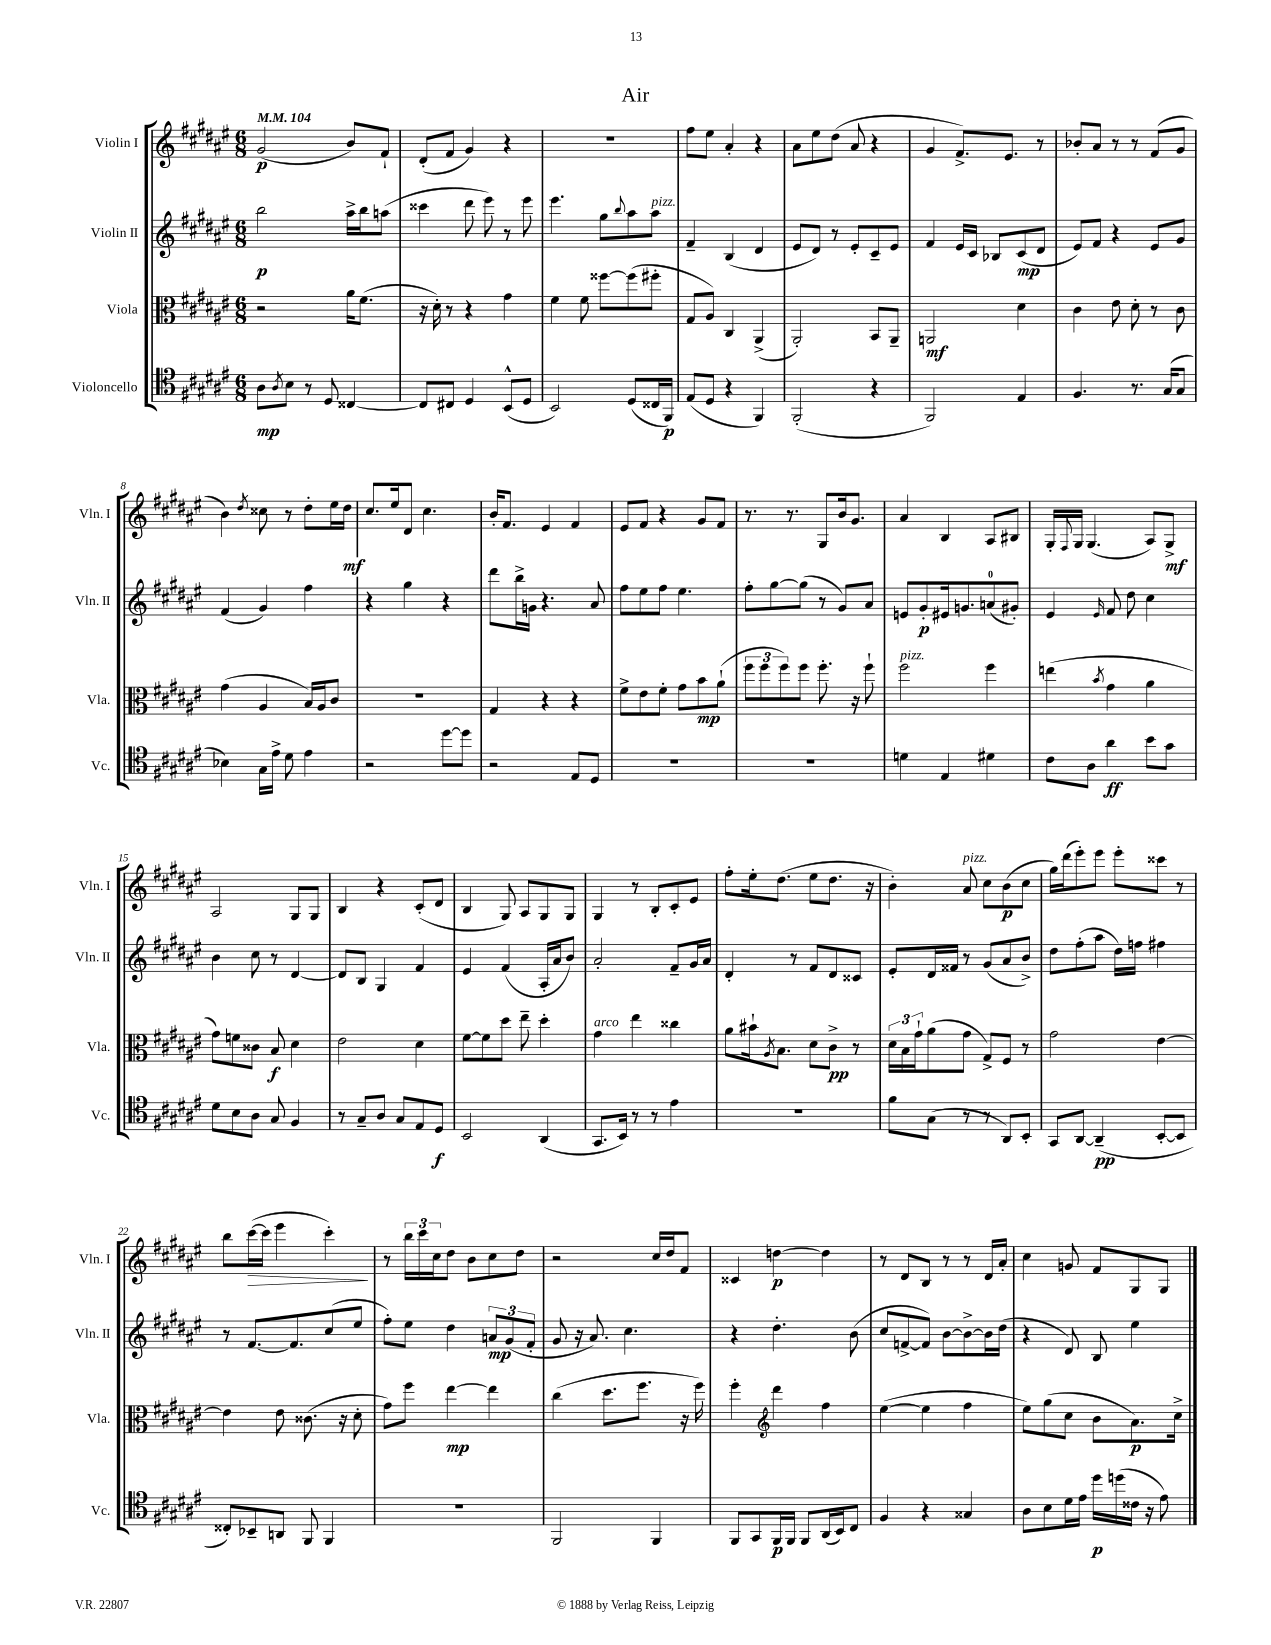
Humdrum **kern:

**kern	**kern	**kern	**kern
*staff4	*staff3	*staff2	*staff1
*clefC4	*clefC3	*clefG2	*clefG2
*k[f#c#g#d#a#e#]	*k[f#c#g#d#a#e#]	*k[f#c#g#d#a#e#]	*k[f#c#g#d#a#e#]
*M6/8	*M6/8	*M6/8	*M6/8
*MM104	*MM104	*MM104	*MM104
8A#\L	2r	2bb\	(2g#/
8qA#/	.	.	.
8B\J	.	.	.
8r	.	.	.
8D#/	.	.	.
[4C##/	16a#\LK	16aa#^\LL	8b/L)
.	(8.f#\J	16bb\J	.
.	.	(8aa\J	8f#`/J
=	=	=	=
8C##/]L	16r	4ccc##\	(8d#'/L
.	16d#'\)	.	.
8C#/J	8r	.	8f#/J
4D#/	4r	8ddd#\	4g#/)
.	.	8eee#\)	.
(8BB^^/L	4g#\	8r	4r
8D#/J	.	8eee#\	.
=	=	=	=
2BB/)	4f#\	4.eee#\	2.r
.	8f#\	.	.
.	[8ff##\L	8gg#\L	.
.	.	8qqbb/	.
(8D#/L	(8ff##\]	8aa#\	.
16C##/L	8ff#'\J	8aa#\J	.
16FF#/JJ)	.	.	.
=	=	=	=
(8E#/L	8G#/L	4f#~/	8ff#\L
8D#/J	8A#/J)	.	8ee#\J
4r	4C#/	(4B/	4a#'/
4FF#/)	(4AA#^/	4d#/	4r
=	=	=	=
(2FF#'/	2AA#'/)	8e#/L	8a#\L
.	.	8d#/J)	8ee#\
.	.	8r	(8dd#\J
.	.	8e#'/L	8a#/
4r	8BB/L	8c#~/	4r
.	8AA#~/J	8e#/J	.
=	=	=	=
2FF#/)	2AA/	4f#/	4g#/
.	.	16e#/LL	8.f#^/L)
.	.	16c#/JJ	.
.	.	8B-/L	.
.	.	.	8.e#/J
4E#/	4d#\	(8c#/	.
.	.	8d#/J	8r
=	=	=	=
4.F#/	4c#\	8e#/L)	8b-'/L
.	.	8f#/J	8a#/J
.	8e#\	4r	8r
8.r	8d#'\	.	8r
.	8r	8e#/L	(8f#/L
(16G#/LK	.	.	.
8G#/J	8c#\	8g#/J	8g#/J
=	=	=	=
4B-\)	(4g#\	(4f#/	4b\)
.	.	.	8qdd#/
16G#\LL	4A#/	4g#/)	8cc##\
16e#^\JJ	.	.	.
8d#\	.	.	8r
4e#\	16B/LL)	4ff#\	8dd#'\L
.	16A#/J	.	.
.	8c#/J	.	16ee#\L
.	.	.	16dd#\JJ
=	=	=	=
2r	2.r	4r	8.cc#/L
.	.	.	16ee#/k
.	.	4gg#\	8d#/J
.	.	.	4.cc#\
[8dd#\L	.	4r	.
8dd#\]J	.	.	.
=	=	=	=
2r	4G#/	8ddd#\L	16b'/LK
.	.	.	8.f#/J
.	.	16bb^\L	.
.	.	16g\JJ	.
.	4r	4.r	4e#/
8E#/L	4r	.	4f#/
8D#/J	.	8a#/	.
=	=	=	=
2.r	8f#^\L	8ff#\L	8e#/L
.	8e#\	8ee#\	8f#/J
.	8f#'\J	8ff#\J	4r
.	8g#\L	4.ee#\	.
.	8b\	.	8g#/L
.	(8a#`\J	.	8f#/J
=	=	=	=
2.r	12ff#\L	8ff#'\L	8.r
.	12ff#\	.	.
.	.	[8gg#\	.
.	12ff#\)	.	.
.	.	.	8.r
.	8ff#\J	(8gg#\]J	.
.	8.ff#'\	8r	8G#/L
.	.	8g#/L)	16b/k
.	16r	.	8.g#/J
.	8ff#`\	8a#/J	.
=	=	=	=
4d\	2ff#\	8e/L	4a#/
.	.	8g#'/	.
4E#/	.	16e#/k	4B/
.	.	8.g/	.
4d#\	4ff#\	(8a/	8A#/L
.	.	8g#'/J)	8B#/J
=	=	=	=
8c#\L	(4ee\	4e#/	16G#'/LL
.	.	.	8qqF#/
.	.	.	16G#/JJ
8A#\J	.	.	(4.G#/
.	8qb/	16qqe#/	.
4a#\	4g#\	8f#/	.
.	.	8dd#\	.
8b\L	4a#\	4cc#\	8A#/L)
8g#\J	.	.	8G#^/J
=	=	=	=
8d#\L	8g#\L)	4b\	2A#/
8B\	8f\	.	.
8A#\J	8c##\J	8cc#\	.
8G#/	8B/	8r	.
4F#/	4d#\	[4d#/	8G#/L
.	.	.	8G#/J
=	=	=	=
8r	2e#\	8d#/]L	4B/
8G#~/L	.	8B/J	.
8A#/J	.	4G#/	4r
8G#/L	.	.	.
8E#/	4d#\	4f#/	(8c#'/L
8D#/J	.	.	8d#/J
=	=	=	=
2BB/	[8f#\L	4e#/	4B/
.	8f#\]	.	.
.	8dd#\J	(4f#/	8G#/)
.	8ee#~\	.	8A#/L
(4AA#/	4dd#'\	16A#'/LL	8G#/
.	.	16a#/J	.
.	.	8b/J)	8G#/J
=	=	=	=
8.GG#/L	4g#\	2a#'/	4G#/
16BB/Jk)	.	.	.
8r	4ee#\	.	8r
8r	.	.	8B'/L
4e#\	4cc##\	8f#~/L	8c#'/
.	.	16g#/L	8e#/J
.	.	16a#/JJ	.
=	=	=	=
2.r	8a#\L	4d#'/	8ff#'\L
.	16b#`\k	.	16ee#'\k
.	8qA#/	.	.
.	8.B\J	.	(8.dd#\J
.	.	8r	.
.	8d#\L	8f#/L	8ee#\L
.	8c#^\J	8d#/	8.dd#\J
.	8r	8c##/J	.
.	.	.	16r
=	=	=	=
8f#\L	24d#\LL	8e#'/L	4b'\)
.	24B\	.	.
.	24g#`\J	.	.
(8G#\J	(8a#\	16d#/L	.
.	.	16f##/JJ	.
8r	8g#\J	8r	8a#/
8r	8G#^/L)	(8g#/L	8cc#\L
8AA#/L)	8F#/J	8a#/	(8b\
8BB'/J	8r	8b^/J)	8cc#\J
=	=	=	=
8GG#/L	2g#\	8dd#\L	16gg#\LL)
.	.	.	(16ddd#\J
[8AA#/J	.	(8ff#'\	8eee#'\)
(4AA#~/]	.	8aa#\J	8eee#\J
.	.	16dd#\LL)	8eee#'\L
.	.	16ff\JJ	.
[8BB'/L	[4e#\	4ff#\	8ccc##\J
8BB/]J	.	.	8r
=	=	=	=
8C##'/L)	4e#\]	8r	8bb\L
8BB-~/	.	[8.f#/L	([16ccc#\L
.	.	.	16ccc#\]JJ
8AA/J	8e#\	.	4eee#\
.	.	8.f#/]	.
8FF#/	(8.c##\	.	.
4FF#/	.	(8cc#/	4ccc#'\)
.	16r	.	.
.	8d#'\	8ee#/J	.
=	=	=	=
2.r	8g#\L)	8ff#'\L)	8r
.	8ff#\J	8ee#\J	24bb\LL
.	.	.	24ccc#\
.	.	.	24cc#\J
.	[4ee#\	4dd#\	8dd#\J
.	.	.	8b\L
.	4ee#\]	12a/L	8cc#\
.	.	(12g#/	.
.	.	.	8dd#\J
.	.	12f#'/J	.
=	=	=	=
2FF#/	(4cc#\	8g#/	2r
.	.	16r	.
.	.	8.a#/)	.
.	8.dd#\L	.	.
.	.	4.cc#\	.
.	8.ff#\J	.	.
4FF#/	.	.	16cc#/LL
.	.	.	16dd#/J
.	16r	.	8f#/J
.	16ff#\)	.	.
=	=	=	=
8FF#/L	4ff#'\	4r	4c##/
8GG#/	.	.	.
*	*clefG2	*	*
16FF#/L	4ddd#\	4.dd#'\	[4dd\
16FF#/JJ	.	.	.
8FF#/L	.	.	.
(16AA#/L	4ff#\	.	4dd\]
16BB/J)	.	.	.
8C#/J	.	(8b\	.
=	=	=	=
4F#/	([4ee#\	8cc#/L	8r
.	.	[8f^/	8d#/L
4r	4ee#\]	8f/]J)	8B/J
.	.	[8b\L	8r
4G##/	4ff#\	8b^\_	8r
.	.	16b\]L	16d#/LL
.	.	(16dd#\JJ	16a#'/JJ
=	=	=	=
8A#\L	8ee#\L)	4r	4cc#\
8B\	(8gg#\	.	.
16d#\L	8cc#\J	8d#/)	8g/
16e#\JJ	.	.	.
16dd#\LL	8b\L	8B/	8f#/L
(16dd\	.	.	.
16c##\JJ	8.a#\)	4ee#\	8G#/
16r	.	.	.
8e#\)	.	.	8G#/J
.	16cc#^\Jk	.	.
==	==	==	==
*-	*-	*-	*-
